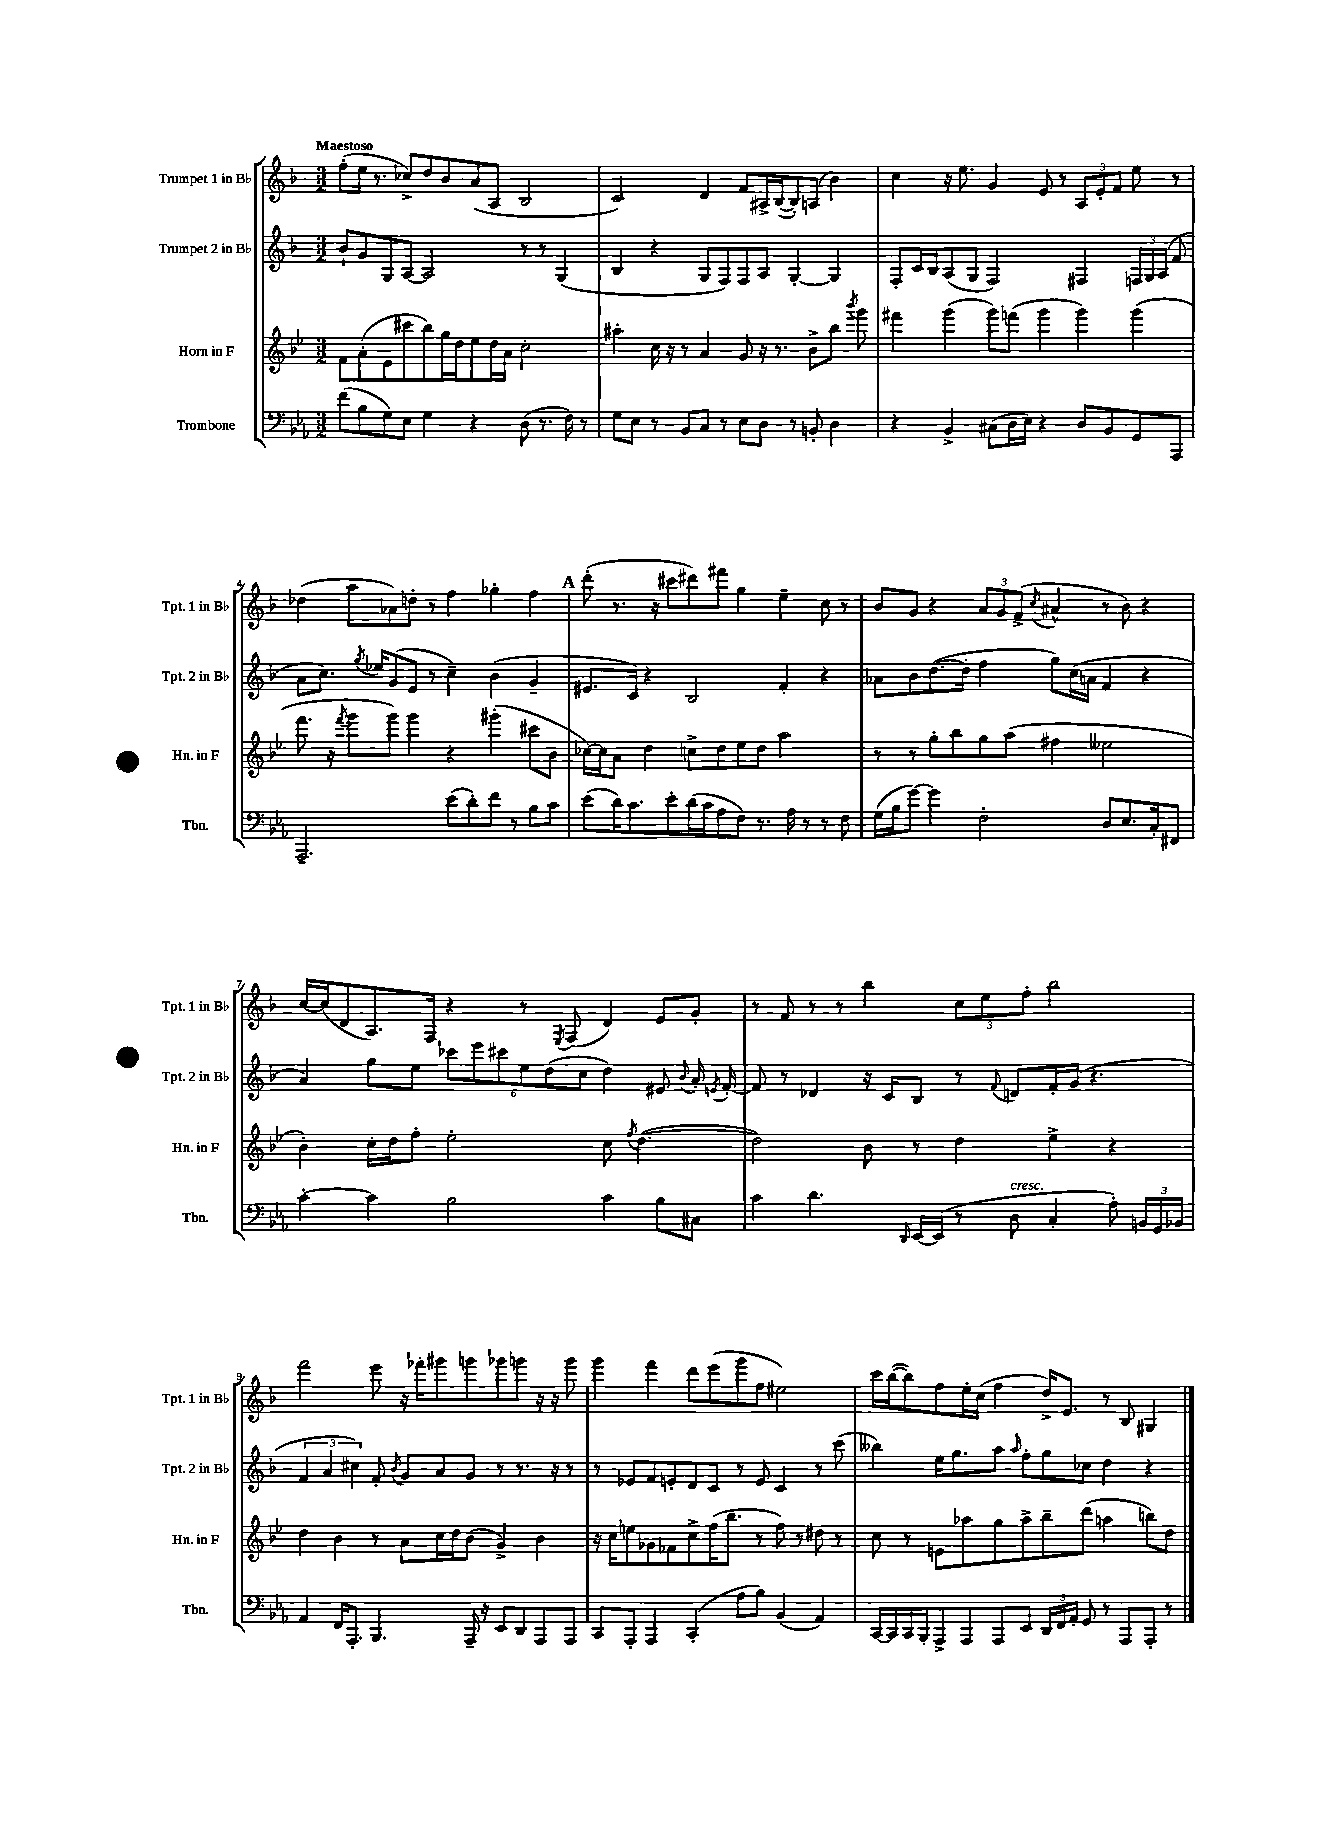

**kern	**kern	**kern	**kern
*staff4	*staff3	*staff2	*staff1
*clefF4	*clefG2	*clefG2	*clefG2
*k[b-e-a-]	*k[b-e-]	*k[b-]	*k[b-]
*M3/2	*M3/2	*M3/2	*M3/2
(8f\L	8f\L	8b-`/L	(8ff'\L
8B-\	(8a'\	8g/	16ee\Jk
.	.	.	8.r
8G\)	8e-\	8G/	.
8E-\J	8ccc#\	[8A/J	8cc-^/L)
4G\	8bb-\)	2A/]	8dd/
.	16gg\L	.	8b-/
.	16dd\J	.	.
4r	8ee-\	.	(8a/
.	16dd\L	.	8A/J
.	16a\JJ	.	.
(8D\	2cc'\	8r	2B-/
8.r	.	8r	.
.	.	(4G/	.
16F\)	.	.	.
8r	.	.	.
=	=	=	=
8G\L	4aa#'\	4B-/	2c/)
8E-\J	.	.	.
8r	16cc\	4r	.
.	16r	.	.
8BB-/L	8r	.	.
8C/J	4a/	8G/L	4d/
8r	.	8F/)	.
8E-\L	8g/	8F/	8f/L
8D\J	16r	8A/J	16A#^/L
.	8.r	.	([16B-/J
8r	.	[4G'/	8B-'/])
8BB'/	8b-^\L	.	(8A/J
4D\	8bb-\J	4G/]	4b-\)
.	8qbbb-/	.	.
.	8ggg\	.	.
=	=	=	=
4r	4fff#\	8F'/L	4cc\
.	.	16c/L	.
.	.	16B-/J	.
4BB-^/	(4ggg\	(8A/	16r
.	.	.	8.ee\
.	.	8G/J	.
(8C#\L	8ggg\L)	2F/)	4g/
16D\L	(8fff\J	.	.
16E-\JJ)	.	.	.
4r	4ggg\	.	8e/
.	.	.	8r
8D/L	4ggg\)	4F#/	12A/L
.	.	.	12e'/
8BB-/	.	.	.
.	.	.	12f/J
8GG/	(4ggg\	24F/LL	8ee\
.	.	24G/	.
.	.	(24A/JJ	.
8AAA-/J	.	8f/	8r
=	=	=	=
2.AAA-~/	8.fff\	8a\L	(4dd-\
.	.	8.cc\J)	.
.	16r	.	.
.	8qfff/	.	.
.	8ggg\L	.	8aa\L
.	.	8qgg/	.
.	.	16ee-/LK	.
.	8ggg\J)	(8g/	8a-\)
.	4ggg\	8e/J	8dd'\J
.	.	8r	8r
(8e-\L	4r	4cc~\)	4ff\
8d'\)	.	.	.
8f\J	(4ggg#'\	(4b-\	4gg-'\
8r	.	.	.
8B-\L	8ccc#\L	4g~/	4ff\
8c\J	8b-\J	.	.
=	=	=	=
(8e-\L	[16cc-\LL)	8.e#/L	(8ddd'\
.	16cc-\]J	.	.
16d\K)	8a\J	.	8.r
8.c\	.	16c/Jk)	.
.	4dd\	4r	.
.	.	.	16r
8e-'\	.	.	8ccc#\L
(16d\L	8cc^\L	2B-/	8ddd#\)
16c\J	.	.	.
8A-\	8dd\	.	8fff#\J
8F\J)	8ee-\	.	4gg\
8.r	8dd\J	.	.
.	2aa\	4f'/	4ee~\
16A-\	.	.	.
8r	.	.	.
8r	.	4r	8cc\
8F\	.	.	8r
=	=	=	=
(16G\LL	8r	8a-\L	8b-/L
16B-\J	.	.	.
[8g\J)	8r	8b-\	8g/J
4g\]	8gg'\L	([8.dd\	4r
.	8bb-\	.	.
.	.	16dd'\]Jk	.
2F'\	8gg\	4ff\	12a/L
.	.	.	12g/
.	(8aa\J	.	.
.	.	.	(12f^/J
.	.	.	8qcc/
.	4ff#\	8gg\L)	4a#^^/
.	.	(16cc\L	.
.	.	16a\JJ	.
8D/L	2ee--\	4f/	8r
8.E-/	.	.	8b-\)
.	.	4r	4r
16C'/k	.	.	.
8FF#/J	.	.	.
=	=	=	=
[4c'\	4b-'\)	4a/)	[16cc/LL
.	.	.	(16cc/]J
.	.	.	8d/
4c\]	16cc'\LL	8gg\L	8.A/)
.	16dd\J	.	.
.	8ff'\J	8ee\J	.
.	.	.	16F/Jk
2B-\	2ee-'\	12ccc-\L	4r
.	.	12eee\	.
.	.	12ccc#\	.
.	.	12ee\	8r
.	.	(12dd\	.
.	.	.	8qE/
.	.	.	(8F/
.	.	12cc\J	.
4c\	8cc\	4dd\)	4d/)
.	8qff/	.	.
.	([4.dd\	.	.
8B-\L	.	8e#/	8e/L
.	.	8qqb-/	.
8C#\J	.	16a'/	8g'/J
.	.	8qe/	.
.	.	[16f'/	.
=	=	=	=
4c\	2dd\])	8f/]	8r
.	.	8r	8f/
4.d\	.	4d-/	8r
.	.	.	8r
.	8b-\	16r	4bb-\
.	.	16c/LK	.
16qqDD/	.	.	.
[16EE-/LL	8r	8B-/J	.
(16EE-/]JJ	.	.	.
8r	4dd\	8r	12cc\L
.	.	.	12ee\
.	.	8qqf/	.
8D\	.	8d/L	.
.	.	.	12ff'\J
4C'/	4ee-^\	16f'/L	2bb-\
.	.	(16g/JJ	.
.	.	4.r	.
8A-'\)	4r	.	.
24BB/LL	.	.	.
24GG/	.	.	.
24BB-/JJ	.	.	.
=	=	=	=
4AA-/	4dd\	6f/	2fff\
.	.	6a/	.
16FF/LK	4b-\	.	.
8.AAA-'/J	.	.	.
.	.	6cc#\)	.
4.BBB-/	8r	8f'/	8eee\
.	.	8qb-/	.
.	8a\L	8g/L	16r
.	.	.	16fff-'\LK
.	16cc\L	8a/	8ggg#\
.	16dd\J	.	.
16AAA-~/	(8b-\J	8g/J	8ggg\
16r	.	.	.
8EE-/L	4g^/)	8r	8ggg-\
8DD/	.	8.r	8ggg\J
8AAA-/	4b-\	.	16r
.	.	16r	16r
8AAA-/J	.	8r	8ggg\
=	=	=	=
8CC/L	16r	8r	4ggg\
.	16cc\LK	.	.
8AAA-'/J	8ee\	8e-/L	.
4AAA-/	8g-\	8f/	4fff\
.	8f-\	8e'/	.
(4CC'/	8cc^\	8d/	8ddd\L
.	(16ff\K	8c/J	(8eee\
.	8.bb-\J	.	.
8A-\L	.	8r	8ggg\
8B-\J)	8r	8e/	8ff\J
(4BB-/	8ff\)	4c/	2ee#\)
.	8r	.	.
4AA-/)	8dd#\	8r	.
.	8r	(8ccc\	.
=	=	=	=
[16CC/LL	8cc\	4bb--\)	16ccc\LL
16CC/]	.	.	([16bb-\J
16CC/	8r	.	8bb-\])
16BBB-'/J	.	.	.
8AAA-^/	8e\L	16ee\LK	8ff\
.	.	8.gg\	.
8AAA-/	8aa-\	.	16ee'\L
.	.	.	(16cc\JJ
8AAA-/	8gg\	8aa\J	4ff\
.	.	16qqaa/	.
8EE-/J	8aa-^\	8ff'\L	.
24DD/LL	8bb-~\	8gg\	16dd^/LK)
24FF/	.	.	.
.	.	.	8.e/J
24AA-'/JJ	.	.	.
8GG/	(8ddd\J	8cc-\J	.
8r	4aa\	4dd\	8r
8AAA-/L	.	.	8B-/
8AAA-'/J	8bb\L)	4r	4G#/
8r	8dd\J	.	.
==	==	==	==
*-	*-	*-	*-
